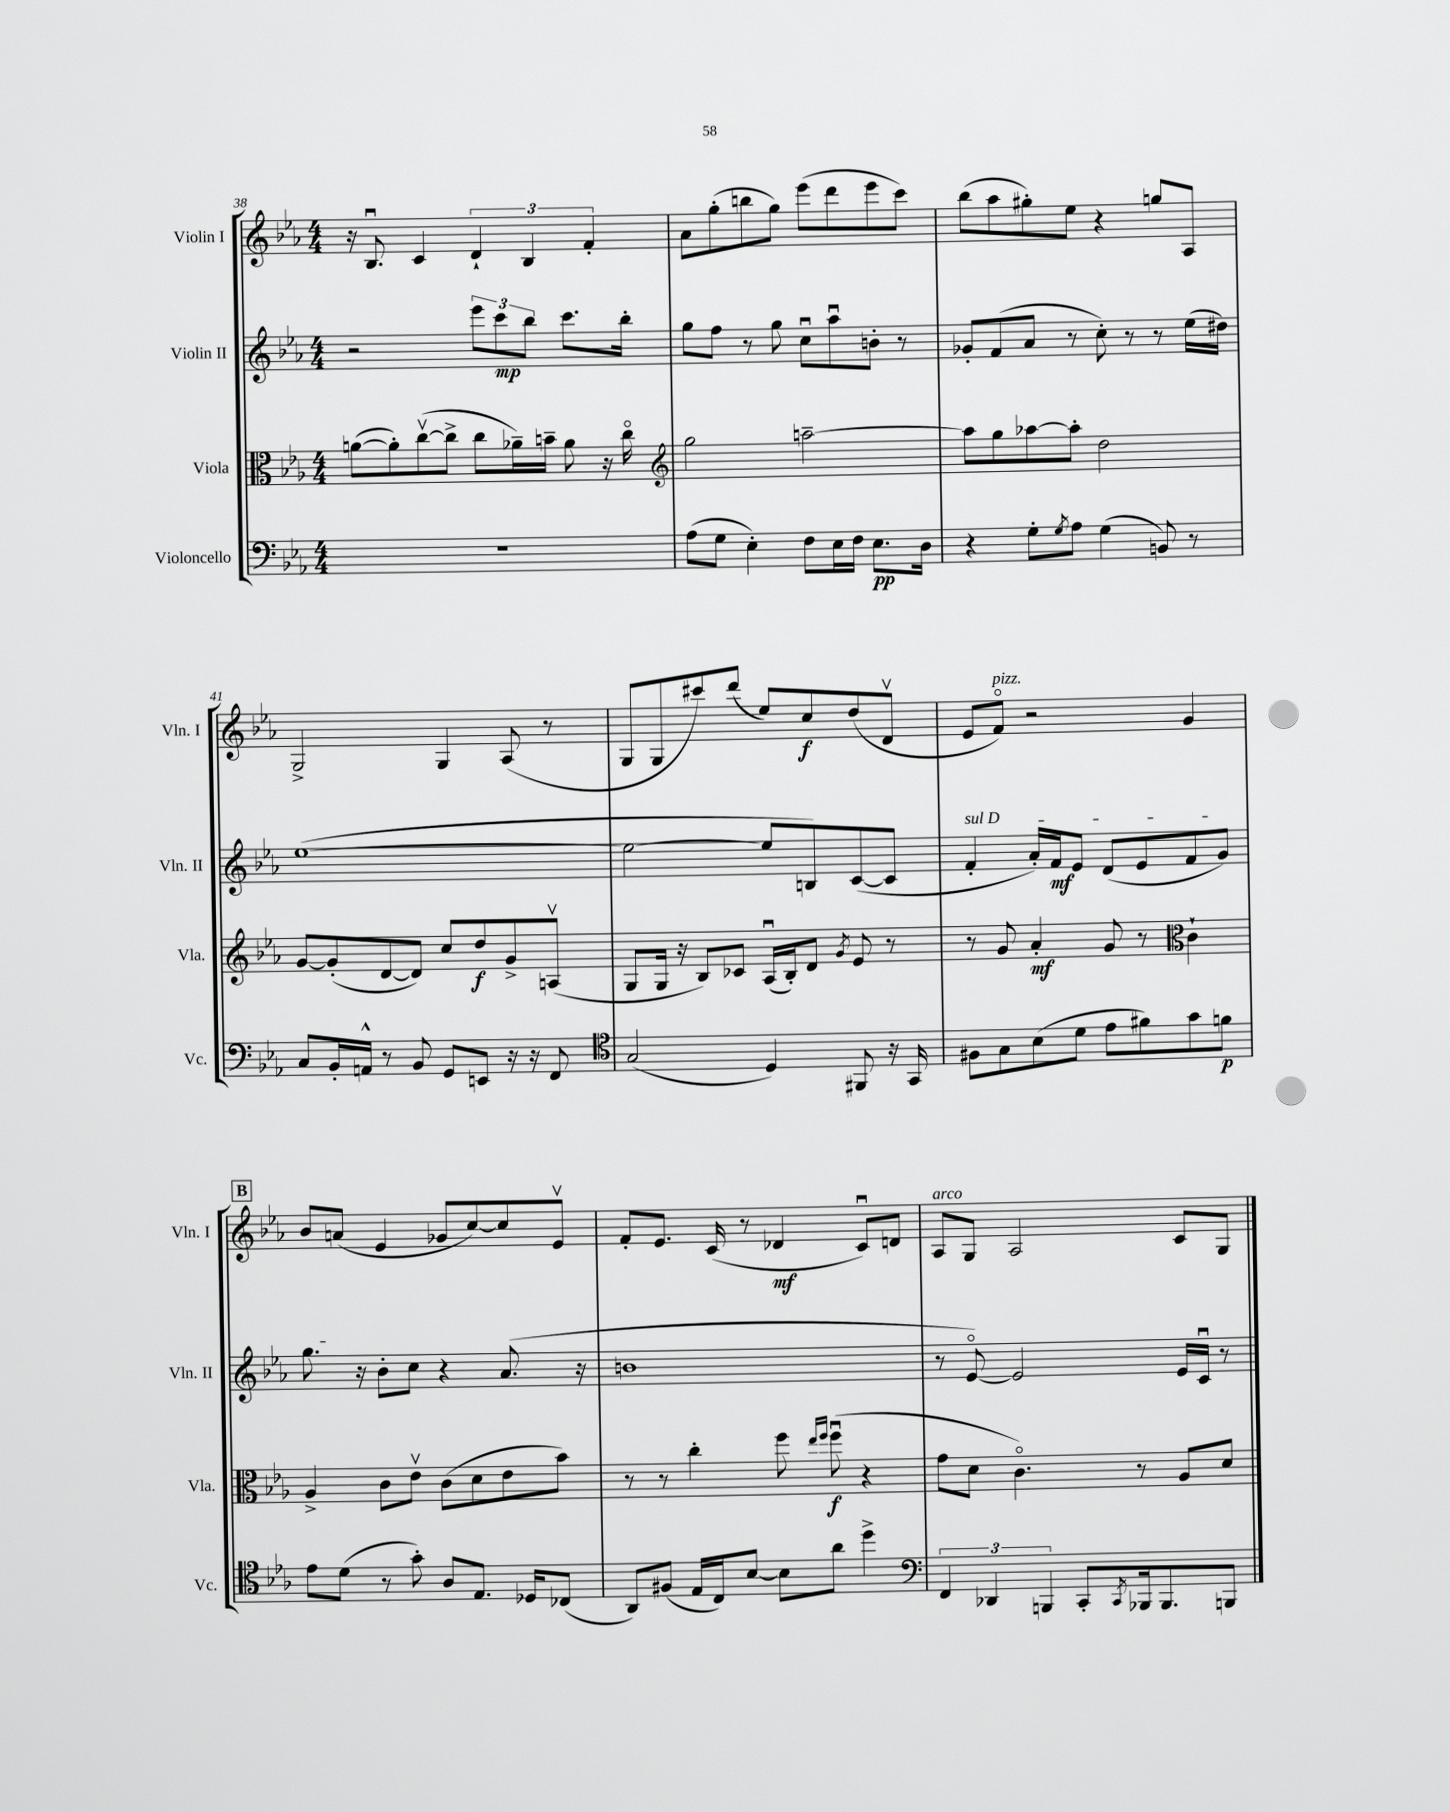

**kern	**dynam	**kern	**dynam	**kern	**dynam	**kern	**dynam
*part4	*part4	*part3	*part3	*part2	*part2	*part1	*part1
*staff4	*staff4	*staff3	*staff3	*staff2	*staff2	*staff1	*staff1
*I"Violoncello	*	*I"Viola	*	*I"Violin II	*	*I"Violin I	*
*I'Vc.	*	*I'Vla.	*	*I'Vln. II	*	*I'Vln. I	*
*clefF4	*	*clefC3	*	*clefG2	*	*clefG2	*
*k[b-e-a-]	*	*k[b-e-a-]	*	*k[b-e-a-]	*	*k[b-e-a-]	*
*M4/4	*	*M4/4	*	*M4/4	*	*M4/4	*
=38	=38	=38	=38	=38	=38	=38	=38
1r	.	([8an\L	.	2r	.	16r	.
.	.	.	.	.	.	8.B-u/	.
.	.	8a'\])	.	.	.	.	.
.	.	([8ccv\	.	.	.	4c/	.
.	.	8cc^\J]	.	.	.	.	.
.	.	8cc\L	.	12eee-\L	.	6d`/	.
.	.	.	.	12ccc\	mp	.	.
.	.	16a-X~\L)	.	.	.	.	.
.	.	.	.	12bb-\J	.	6B-/	.
.	.	16bn~\JJ	.	.	.	.	.
.	.	8a-\	.	8.ccc\L	.	.	.
.	.	.	.	.	.	6f'/	.
.	.	16r	.	.	.	.	.
.	.	16cc\	.	16bb-'\Jk	.	.	.
=39	=39	=39	=39	=39	=39	=39	=39
*	*	*clefG2	*	*	*	*	*
(8A-\L	.	2gg\	.	8gg\L	.	8a-\L	.
8G\J	.	.	.	8ff\J	.	(8gg'\	.
4E-'\)	.	.	.	8r	.	8bbn\	.
.	.	.	.	8gg\	.	8gg\J)	.
8F\L	.	[2aan~\	.	8ccu\L	.	(8eee-\L	.
16E-\L	.	.	.	8aa-u\	.	8ddd\	.
16F\JJ	.	.	.	.	.	.	.
8.E-\L	pp	.	.	8bn'\J	.	8eee-\	.
.	.	.	.	8r	.	8ccc\J)	.
16D\Jk	.	.	.	.	.	.	.
=40	=40	=40	=40	=40	=40	=40	=40
4r	.	8aa\L]	.	8g-X'/L	.	(8bb-\L	.
.	.	8gg\	.	(8f/	.	8aa-\	.
8G'\L	.	[8aa-X\	.	8a-/J	.	8gg#X'\)	.
8qG/	.	.	.	.	.	.	.
8A-\J	.	8aa-'\J]	.	8r	.	8ee-\J	.
(4G\	.	2dd\	.	8cc'\)	.	4r	.
.	.	.	.	8r	.	.	.
8BBn/)	.	.	.	8r	.	8ggn/L	.
8r	.	.	.	(16ee-\LL	.	8A-/J	.
.	.	.	.	16dd#X\JJ)	.	.	.
!!LO:LB:g=z
=41	=41	=41	=41	=41	=41	=41	=41
8C/L	.	[8g/L	.	([1ee-	.	2G^/	.
16BB-'/L	.	(8g'/]	.	.	.	.	.
16AAn^^/JJ	.	.	.	.	.	.	.
8r	.	[8d/	.	.	.	.	.
8BB-/	.	8d/J])	.	.	.	.	.
8GG/L	.	8cc/L	.	.	.	4G/	.
8EEn/J	.	8dd/	f	.	.	.	.
16r	.	8g^/	.	.	.	(8A-/	.
16r	.	.	.	.	.	.	.
8FF/	.	(8Anv/J	.	.	.	8r	.
=42	=42	=42	=42	=42	=42	=42	=42
*clefC4	*	*	*	*	*	*	*
(2G/	.	8G/L	.	2ee-\_	.	8G/L	.
.	.	16G/Jk	.	.	.	8G/	.
.	.	16r	.	.	.	.	.
.	.	8B-/L)	.	.	.	8ccc#X/)	.
.	.	8c-X/J	.	.	.	(8ddd/J	.
4D/)	.	(16A-u/LL	.	8ee-/L]	.	8ee-/L)	.
.	.	16B-'/J)	.	.	.	.	.
.	.	8d/J	.	8Bn/)	.	8cc/	f
.	.	8qg/	.	.	.	.	.
8FF#X/	.	8e-/	.	([8c/	.	(8dd/	.
16r	.	8r	.	8c/J]	.	8dv/J	.
16GG/	.	.	.	.	.	.	.
=43	=43	=43	=43	=43	=43	=43	=43
!	!	!	!	!LO:TX:a:i:t=sul D	!	!	!
8F#X\L	.	8r	.	4f'/	.	8e-/L	.
!	!	!	!	!	!	!LO:TX:a:i:t=pizz.	!
8G\	.	8g/	.	.	.	8f/J)	.
(8B-\	.	4a-'/	mf	16a-'/LL)	.	2r	.
.	.	.	.	16f/J	mf	.	.
8d\J	.	.	.	8e-/J	.	.	.
8e-\L	.	8g/	.	(8d/L	.	.	.
8f#X\)	.	8r	.	8e-/	.	.	.
*	*	*clefC3	*	*	*	*	*
8g\	.	4c`\	.	8f/	.	4g/	.
8fn\J	p	.	.	8g/J)	.	.	.
!!LO:LB:g=z
!!LO:REH:place=s1:t=B
=44	=44	=44	=44	=44	=44	=44	=44
8e-\L	.	4A-^/	.	8.gg\	.	8b-/L	.
(8d\J	.	.	.	.	.	(8an/J	.
.	.	.	.	16r	.	.	.
8r	.	8c\L	.	8b-'\L	.	4e-/	.
8g'\)	.	8e-v\J	.	8cc\J	.	.	.
8A-/L	.	(8c\L	.	4r	.	8g-X/L	.
8.E-/J	.	8d\	.	.	.	[8cc/)	.
.	.	8e-\	.	(8.a-/	.	8cc/]	.
16D-X/KL	.	.	.	.	.	.	.
(8C-X/J	.	8b-\J)	.	.	.	8e-v/J	.
.	.	.	.	16r	.	.	.
=45	=45	=45	=45	=45	=45	=45	=45
8AA-/L)	.	8r	.	1bn	.	8f'/L	.
(8F#X/J	.	8r	.	.	.	8.e-/J	.
16E-/LL	.	4cc'\	.	.	.	.	.
16C/J)	.	.	.	.	.	(16c/	.
[8B-/J	.	.	.	.	.	8r	.
8B-\L]	.	8ff\	.	.	.	4d-X/	mf
.	.	16qqee-/LL	.	.	.	.	.
.	.	16qqff/JJ	.	.	.	.	.
8a-\J	.	(8ffu\	f	.	.	.	.
4dd^\	.	4r	.	.	.	8cu/L)	.
.	.	.	.	.	.	8dn/J	.
=46	=46	=46	=46	=46	=46	=46	=46
*clefF4	*	*	*	*	*	*	*
!	!	!	!	!	!	!LO:TX:a:i:t=arco	!
6FF/	.	8g\L	.	8r	.	8A-/L	.
.	.	8d\J	.	[8e-/)	.	8G/J	.
6DD-X/	.	.	.	.	.	.	.
.	.	4.c\)	.	2e-/]	.	2A-/	.
6BBBn/	.	.	.	.	.	.	.
8CC'/L	.	.	.	.	.	.	.
8qCC/	.	.	.	.	.	.	.
16BBB-X/k	.	8r	.	.	.	.	.
8.BBB-/	.	.	.	.	.	.	.
.	.	8A-/L	.	16e-/LL	.	8c/L	.
.	.	.	.	16cu/JJ	.	.	.
8BBBn/J	.	8d/J	.	8r	.	8G/J	.
==	==	==	==	==	==	==	==
*-	*-	*-	*-	*-	*-	*-	*-
